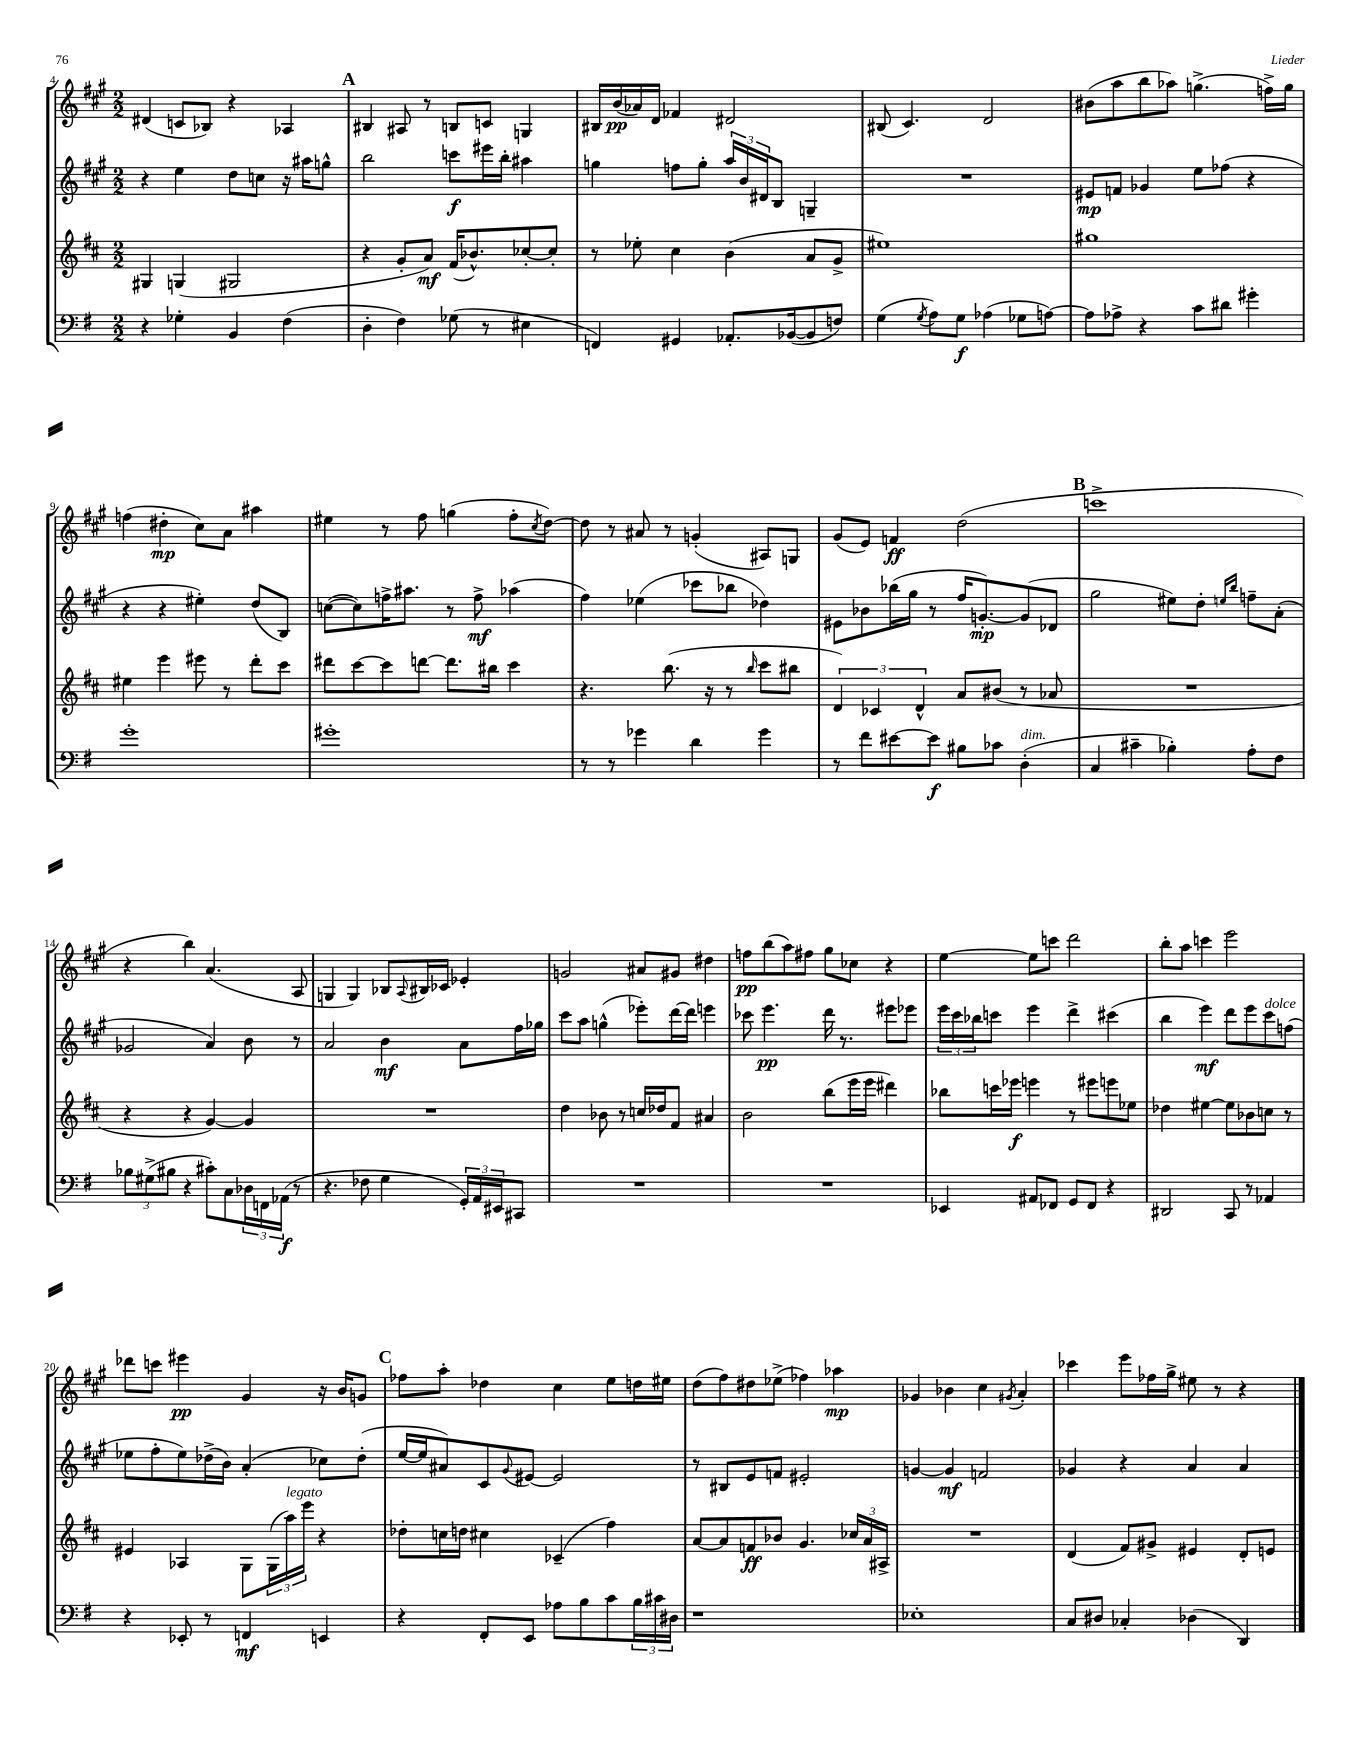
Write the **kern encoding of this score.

**kern	**kern	**kern	**kern
*staff4	*staff3	*staff2	*staff1
*clefF4	*clefG2	*clefG2	*clefG2
*k[f#]	*k[f#c#]	*k[f#c#g#]	*k[f#c#g#]
*M2/2	*M2/2	*M2/2	*M2/2
4r	4G#/	4r	(4d#/
4G-'\	(4G/	4ee\	8c/L
.	.	.	8B-/J)
4BB/	2G#/	8dd\L	4r
.	.	8cc\J	.
(4F#\	.	16r	4A-/
.	.	16aa#\LK	.
.	.	8gg^^\J	.
=	=	=	=
4D'\	4r	2bb\	4B#/
4F#\)	8g'/L	.	8A#/
.	8a/J)	.	8r
(8G-\	(16f#/LK	8ccc\L	8B/L
.	8.b-^^/)	.	.
8r	.	16eee#\L	8c/J
.	.	16bb'\JJ	.
4E#\	[8cc-'/	4aa#\	4G/
.	8cc-'/]J	.	.
=	=	=	=
4FF/)	8r	4gg\	16B#/LL
.	.	.	(16b/
.	8ee-'\	.	16a-/)
.	.	.	16d/JJ
4GG#/	4cc#\	8ff\L	4f-/
.	.	8gg'\J	.
8.AA-'/L	(4b\	24aa/LL	2d#/
.	.	24b/	.
.	.	24d#/J	.
.	.	8B/J	.
([16BB-/k	.	.	.
8BB-/]	8a/L	4G~/	.
8F/J)	8g^/J	.	.
=	=	=	=
(4G\	1ee#)	1r	(8B#/
.	.	.	4.c#/)
8qG/	.	.	.
8A\L)	.	.	.
8G\J	.	.	.
(4A-\	.	.	2d/
8G-\L	.	.	.
[8A\J)	.	.	.
=	=	=	=
8A\]L	1gg#	8e#/L	(8b#\L
8A-^\J	.	8f/J	8aa\
4r	.	4g-/	8bb\
.	.	.	8aa-\J)
8c\L	.	8ee\L	(4.gg^\
8d#\J	.	(8ff-\J	.
4g#'\	.	4r	.
.	.	.	16ff^\LL)
.	.	.	16gg\JJ
=	=	=	=
1g'	4ee#\	4r	(4ff\
.	4eee\	4r	4dd#'\
.	8eee#\	4ee#'\)	8cc#\L)
.	8r	.	8a\J
.	8ddd'\L	(8dd/L	4aa#\
.	8ccc#\J	8B/J)	.
=	=	=	=
1g#'	8ddd#\L	([8cc\L	4ee#\
.	[8ccc#\	8cc\])	.
.	8ccc#\]	16ff^\K	8r
.	.	8.aa#\J	.
.	[8ddd\J	.	8ff#\
.	8.ddd\]L	8r	(4gg\
.	.	8ff^\	.
.	16bb#\Jk	.	.
.	4ccc#\	(4aa-\	8ff#'\L
.	.	.	8qcc#/
.	.	.	[8dd\J)
=	=	=	=
8r	4.r	4ff#\)	8dd\]
8r	.	.	8r
4g-\	.	(4ee-\	8a#/
.	(8.bb\	.	8r
4d\	.	8ccc-\L	(4g'/
.	16r	.	.
.	8r	8bb-\J	.
.	16qqbb/	.	.
4g-\	8ccc#\L	4dd-\)	8A#/L)
.	8bb#\J	.	8G/J
=	=	=	=
8r	6d/)	8e#\L	(8g#/L
8f#\L	.	8b-\	8e/J)
.	6c-/	.	.
[8e#\	.	(16bb-\L	4f/
.	.	16gg#\JJ	.
.	6d^^/	.	.
8e#\]J	.	8r	.
8B#\L	8a/L	16ff#/LK	(2dd\
.	.	[8.g'/)	.
8c-\J	(8b#/J	.	.
(4D'\	8r	(8g/]	.
.	8a-/	8d-/J	.
=	=	=	=
4C/	1r	2gg#\	1ccc^
4c#~\	.	.	.
4B-'\)	.	8ee#\L)	.
.	.	8dd'\J	.
.	.	16qqee/LL	.
.	.	16qqbb/JJ	.
8A'\L	.	8ff~\L	.
8F#\J	.	(8a'\J	.
=	=	=	=
12B-\L	4r	2g-/	4r
(12G#^\	.	.	.
12B#\J	.	.	.
4r	4r	.	4bb\)
8c#'\L)	[4g/)	4a/)	(4.a/
8C\	.	.	.
24D-\L	4g/]	8b\	.
24FF\	.	.	.
(24AA-\JJ	.	.	.
8r	.	8r	8A/
=	=	=	=
4.r	1r	2a/	4G/
.	.	.	4G/)
8F-\	.	.	.
4G\	.	4b\	8B-/L
.	.	.	8qqA/
.	.	.	16B#/L
.	.	.	16c-/JJ
24GG'/LL)	.	8a\L	4e-'/
24AA/	.	.	.
24EE#/J	.	.	.
8CC#/J	.	16ff#\L	.
.	.	16gg-\JJ	.
=	=	=	=
1r	4dd\	8ccc#\L	2g/
.	.	8aa\J	.
.	8b-\	(4gg^^\	.
.	8r	.	.
.	16cc/LL	8eee-'\L)	8a#/L
.	16dd-/J	.	.
.	8f#/J	[16ddd\L	8g#/J
.	.	16ddd\]JJ	.
.	4a#/	4eee\	4dd#\
=	=	=	=
1r	2b\	8ccc-\	8ff\L
.	.	4.eee\	(8bb\
.	.	.	8aa\)
.	.	.	8ff#\J
.	(8bb\L	16ddd\	8gg#\L
.	.	8.r	.
.	16eee\L	.	8cc-\J
.	16eee\JJ	.	.
.	4ddd#\)	8eee#\L	4r
.	.	8eee-\J	.
=	=	=	=
4EE-/	8bb-\L	24eee\LL	[4ee\
.	.	24ccc#\	.
.	.	24bb-\J	.
.	16ccc\L	8ccc\J	.
.	16eee-\JJ	.	.
8AA#/L	4eee\	4eee\	8ee\]L
8FF-/J	.	.	8ccc\J
8GG/L	8r	4ddd^\	2ddd\
8FF-/J	8eee#\L	.	.
4r	8eee\	(4ccc#\	.
.	8ee-\J	.	.
=	=	=	=
2DD#/	4dd-\	4bb\	8bb'\L
.	.	.	8aa\J
.	[4ee#\	4eee\)	4ccc\
8CC/	8ee#\]L	8ddd\L	2eee\
8r	8b-\	8eee\	.
4AA-/	8cc\J	8ccc#\	.
.	8r	(8ff\J	.
=	=	=	=
4r	4e#/	8ee-\L	8ddd-\L
.	.	8ff#'\	8ccc\J
8EE-'/	4A-/	8ee-\)	4eee#\
8r	.	(16dd-^\L	.
.	.	16b\JJ)	.
4FF/	8G\L	(4a'/	4g#/
.	(24G\L	.	.
.	24aa\)	.	.
.	24eee\JJ	.	.
4EE/	4r	8cc-\L)	16r
.	.	.	16b/LK
.	.	(8dd-'\J	8g/J
=	=	=	=
4r	8dd-'\L	[16ee/LL	8ff-\L
.	.	16ee/]J	.
.	16cc\L	8a#/)	8aa'\J
.	16dd\JJ	.	.
8FF#'/L	4cc#\	8c#/	4dd-\
.	.	8qqg#/	.
8EE/J	.	[8e#/J	.
8A-\L	(4c-~/	2e#/]	4cc#\
8B\	.	.	.
8c\	4ff#\)	.	8ee\L
24B\L	.	.	16dd\L
24c#\	.	.	.
.	.	.	16ee#\JJ
24D#\JJ	.	.	.
=	=	=	=
1r	[8a/L	8r	(8dd\L
.	8a/]	8B#/L	8ff#\)
.	8f/	8e/	8dd#\
.	8b-/J	8f/J	(8ee-^\J
.	4.g/	2e#'/	4ff-\)
.	.	.	4aa-\
.	24cc-/LL	.	.
.	24a/	.	.
.	24A#^/JJ	.	.
=	=	=	=
1E-'	1r	[4g/	4g-/
.	.	4g/]	4b-\
.	.	2f/	4cc#\
.	.	.	8qg#/
.	.	.	4a'/
=	=	=	=
8C/L	(4d/	4g-/	4ccc-\
8D#/J	.	.	.
4C-'/	8f#/L)	4r	8eee\L
.	8g#^/J	.	16ff-\L
.	.	.	16gg#^\JJ
(4D-\	4e#/	4a/	8ee#\
.	.	.	8r
4DD/)	8d'/L	4a/	4r
.	8e/J	.	.
==	==	==	==
*-	*-	*-	*-
